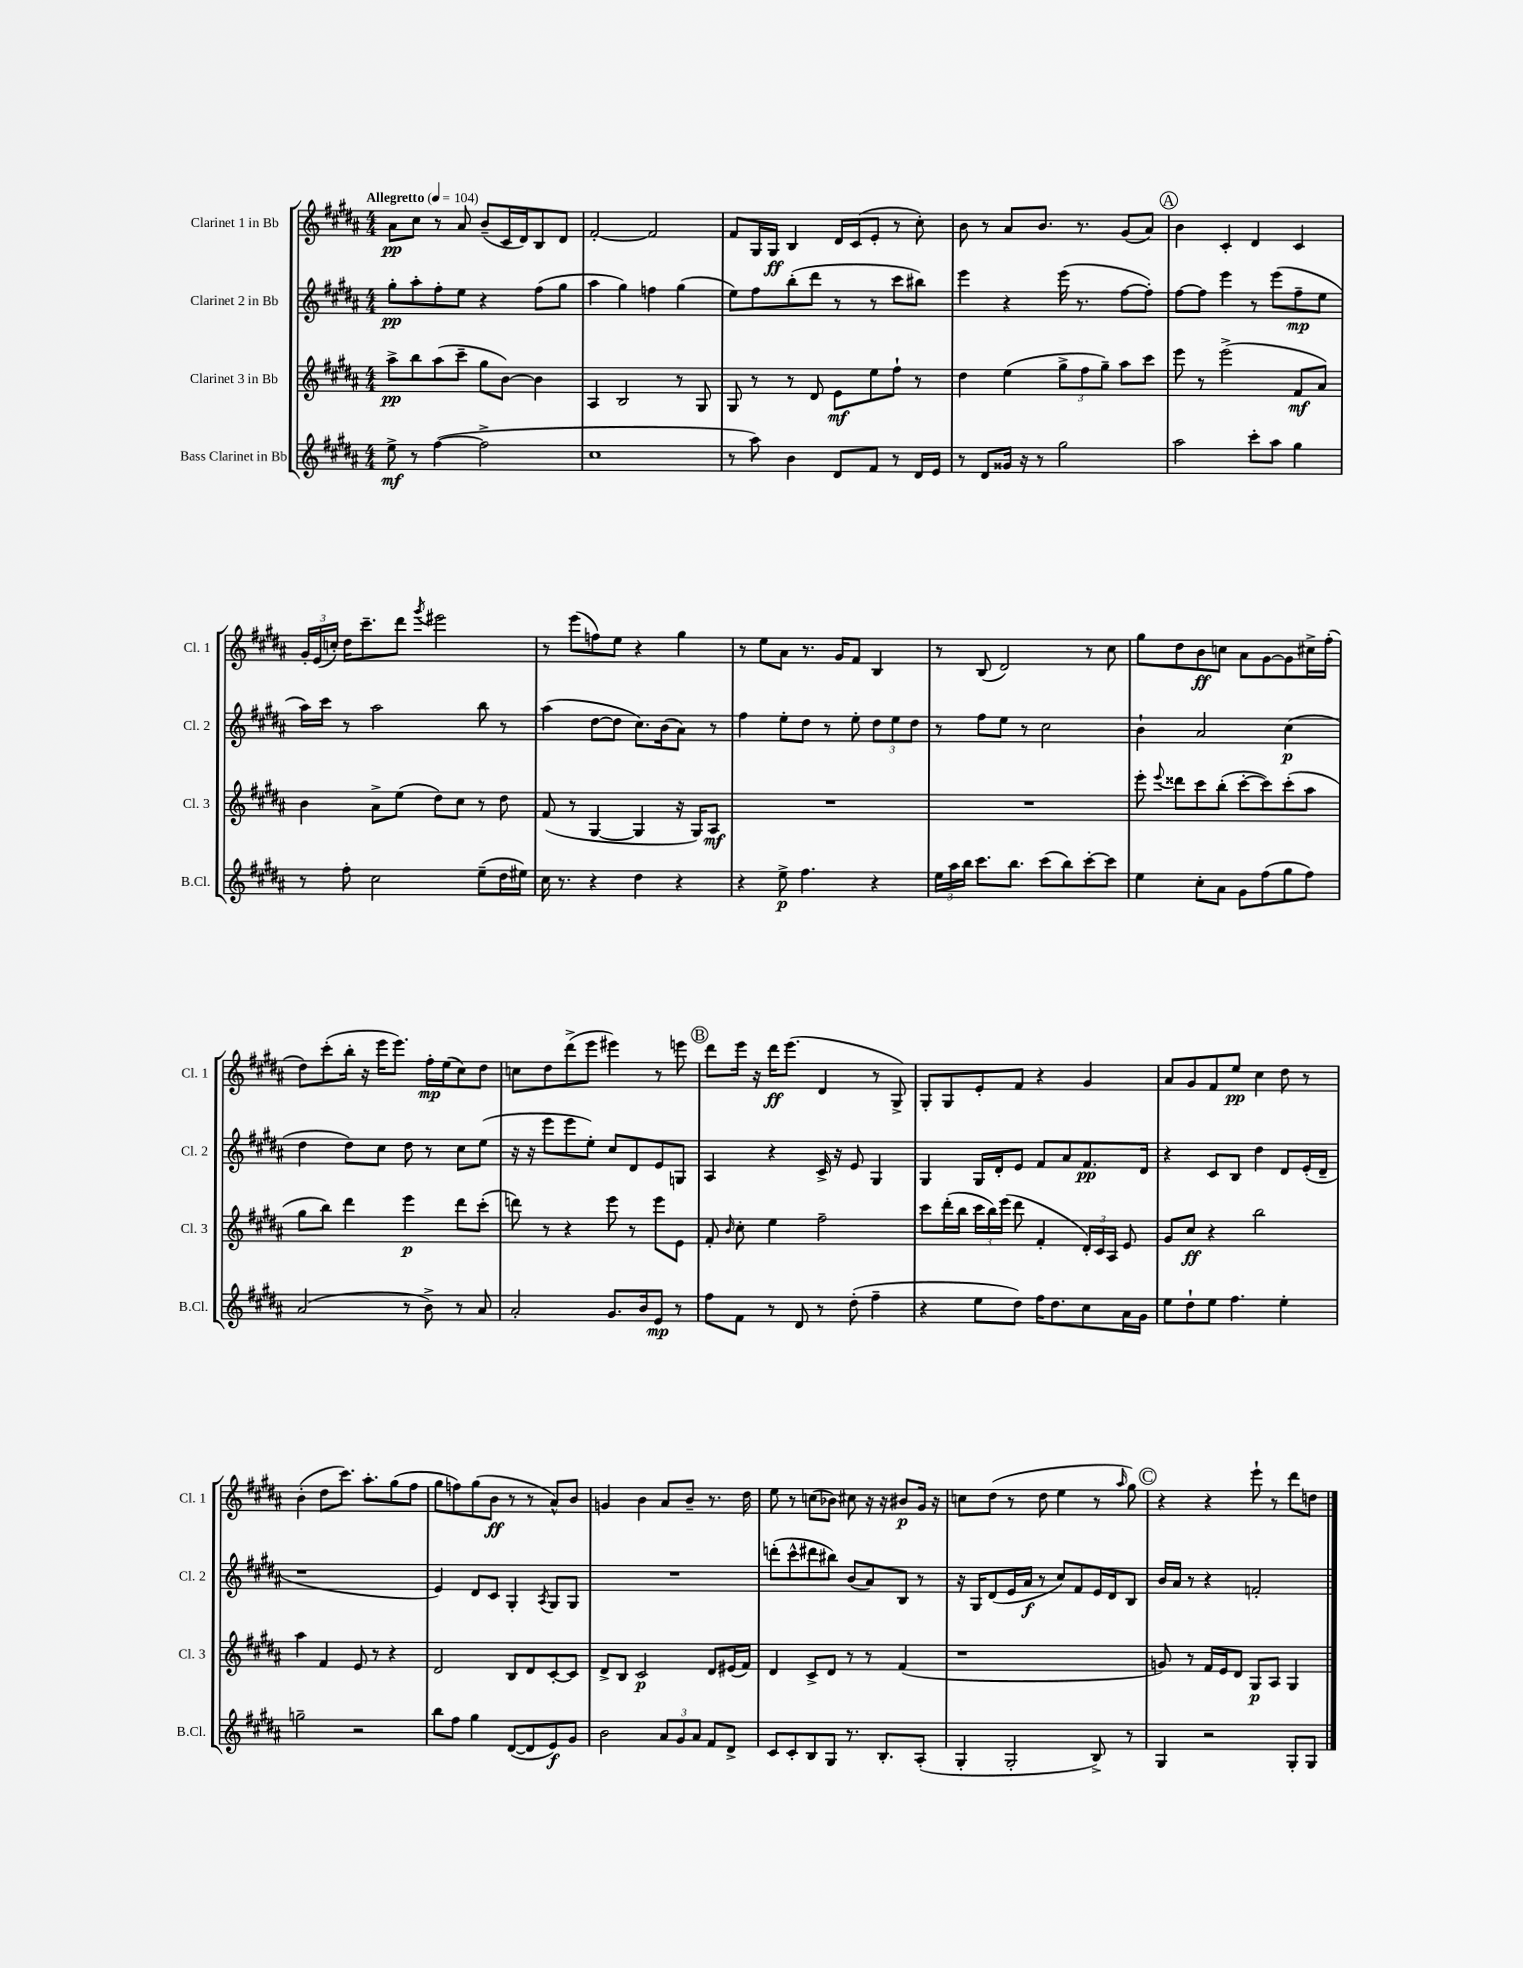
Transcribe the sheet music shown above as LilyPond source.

<<
\new StaffGroup <<
\new Staff = "s0" \with { instrumentName = "Clarinet 1 in Bb" shortInstrumentName = "Cl. 1" } {
    \clef treble \key b \major \numericTimeSignature \time 4/4 \tempo "Allegretto" 4 = 104
    \autoBeamOff ais'8[\pp cis''8] r8 ais'8 b'8[--( cis'16 dis'16) b8 dis'8] |
    fis'2~-. fis'2 |
    fis'8[ gis16 gis16]\ff b4 dis'16[ cis'16( e'8]-. r8 cis''8-.) |
    b'8 r8 ais'8[ b'8.] r8. gis'8[( ais'8]) |
    \mark \markup { \circle "A" } b'4 cis'4-. dis'4 cis'4 |
    \tuplet 3/2 { gis'16[-. e'16( c''16]-.) } dis''16[ cis'''8.-- dis'''8] \acciaccatura { gis'''8 } eis'''2 |
    r8 e'''8[( f''8) e''8] r4 gis''4 |
    r8 e''8[ ais'8] r8. gis'16[ fis'8] b4 |
    r8 b8( dis'2) r8 cis''8 |
    gis''8[ dis''8 b'8\ff c''8] ais'8[ gis'8~ gis'8 cis''16-> fis''16]-.( |
    dis''8[) cis'''8-.( b''16]-. r16 e'''16[ e'''8.]) fis''16[-.\mp e''16( cis''8) dis''8] |
    c''8[ dis''8 dis'''8->( e'''8] eis'''4) r8 e'''8 |
    \mark \markup { \circle "B" } dis'''8[ e'''16] r16 dis'''16[\ff e'''8.]( dis'4 r8 gis8->) |
    gis8[-. gis8 e'8-. fis'8] r4 gis'4 |
    ais'8[ gis'8 fis'8 e''8]\pp cis''4 dis''8 r8 |
    b'4-.( dis''8[ cis'''8.]) ais''8.[-. gis''8( fis''8] |
    gis''8[ f''8) gis''8( b'8]\ff r8 r8 ais'8[-^) b'8] |
    g'4 b'4 ais'8[ b'8]-- r8. dis''16 |
    e''8 r8 c''8[( bes'8]) cis''8 r16 r16 bis'8[\p gis'16] r16 |
    c''8[ dis''8]( r8 dis''8 e''4 r8 \grace { ais''16 } gis''8) |
    \mark \markup { \circle "C" } r4 r4 e'''8-! r8 dis'''8[ d''8] \bar "|." |
}
\new Staff = "s1" \with { instrumentName = "Clarinet 2 in Bb" shortInstrumentName = "Cl. 2" } {
    \clef treble \key b \major \numericTimeSignature \time 4/4
    \autoBeamOff gis''8[-.\pp ais''8-. fis''8-. e''8] r4 fis''8[( gis''8] |
    ais''4 gis''4) f''4 gis''4( |
    e''8[) fis''8 b''8-.( dis'''8] r8 r8 cis'''8[ bis''8]) |
    e'''4 r4 e'''16( r8. fis''8[~ fis''8]-.) |
    \mark \markup { \circle "A" } fis''8[~ fis''8] e'''4 r8 e'''8[( fis''8--\mp e''8] |
    ais''16[) cis'''16] r8 ais''2 b''8 r8 |
    ais''4( dis''8[~ dis''8] cis''8.[) b'16( ais'8]) r8 |
    fis''4 e''8[-. dis''8] r8 e''8-. \tuplet 3/2 { dis''8[ e''8 dis''8] } |
    r8 fis''8[ e''8] r8 cis''2 |
    b'4-! ais'2 cis''4\p( |
    dis''4 dis''8[) cis''8] dis''8 r8 cis''8[ e''8]( |
    r16 r16 e'''8[ e'''8 e''8]-.) cis''8[ dis'8 e'8 g8] |
    \mark \markup { \circle "B" } ais4 r4 cis'16-> r16 e'8 gis4 |
    gis4 gis16[ dis'16-. e'8] fis'8[ ais'8 fis'8.\pp dis'16] |
    r4 cis'8[ b8] dis''4 dis'8[ e'16-.( dis'16]-- |
    r1 |
    e'4) dis'8[ cis'8] gis4-. \acciaccatura { ais8 } gis8[ gis8] |
    R1 |
    d'''8[-.( cis'''8-^ dis'''8 bis''8]) b'8[( ais'8) b8] r8 |
    r16 gis16[ dis'8( e'16 ais'16]\f r8 cis''8[) fis'8 e'16 dis'16 b8] |
    \mark \markup { \circle "C" } b'16[ ais'16] r8 r4 f'2-. \bar "|." |
}
\new Staff = "s2" \with { instrumentName = "Clarinet 3 in Bb" shortInstrumentName = "Cl. 3" } {
    \clef treble \key b \major \numericTimeSignature \time 4/4
    \autoBeamOff ais''8[->\pp b''8 ais''8( cis'''8]-- gis''8[ b'8]~) b'4 |
    ais4 b2 r8 gis8 |
    gis8 r8 r8 dis'8 e'8[\mf e''8 fis''8]-! r8 |
    dis''4 e''4( \tuplet 3/2 { gis''8[-> fis''8 gis''8]--) } ais''8[ cis'''8] |
    \mark \markup { \circle "A" } e'''8 r8 e'''2->( fis'8[\mf ais'8]) |
    b'4 ais'8[-> e''8]( dis''8[) cis''8] r8 dis''8 |
    fis'8( r8 gis4~ gis4 r16 gis16[) ais8]\mf |
    R1 |
    R1 |
    e'''8-. \appoggiatura { e'''8 } disis'''8[ cis'''8 b''8]-.( cis'''8[~-. cis'''8) cis'''8-.( ais''8] |
    gis''8[ b''8]) dis'''4 e'''4\p dis'''8[ cis'''8]-.( |
    d'''8) r8 r4 e'''8 r8 e'''8[ e'8] |
    \mark \markup { \circle "B" } fis'8-. \grace { b'16 } cis''8-. e''4 fis''2-- |
    cis'''8[ dis'''16-.( b''16] \tuplet 3/2 { cis'''16[ b''16) e'''16]( } dis'''8 fis'4-. \tuplet 3/2 { dis'16[-.) cis'16 ais16] } e'8 |
    gis'8[ cis''8]\ff r4 b''2 |
    ais''4 fis'4 e'8 r8 r4 |
    dis'2 b8[ dis'8 cis'8~-. cis'8] |
    dis'8[-> b8] cis'2\p dis'8[ eis'16( fis'16]) |
    dis'4 cis'8[-> dis'8] r8 r8 fis'4( |
    r1 |
    \mark \markup { \circle "C" } g'8) r8 fis'16[ e'16 dis'8] gis8[\p ais8] gis4 \bar "|." |
}
\new Staff = "s3" \with { instrumentName = "Bass Clarinet in Bb" shortInstrumentName = "B.Cl." } {
    \clef treble \key b \major \numericTimeSignature \time 4/4
    \autoBeamOff e''8->\mf r8 fis''4~( fis''2-> |
    cis''1 |
    r8 ais''8) b'4 dis'8[ fis'8] r8 dis'16[ e'16] |
    r8 dis'8[ gisis'16] r16 r8 gis''2 |
    \mark \markup { \circle "A" } ais''2 cis'''8[-. ais''8] gis''4 |
    r8 fis''8-. cis''2 e''8[--( dis''16 eis''16]) |
    cis''16 r8. r4 dis''4 r4 |
    r4 e''8->\p fis''4. r4 |
    \tuplet 3/2 { e''16[ ais''16 b''16] } cis'''8.[ b''8.] cis'''8[( b''8) cis'''8~-. cis'''8] |
    e''4 cis''8[-. ais'8] gis'8[ fis''8( gis''8 fis''8]) |
    ais'2( r8 b'8->) r8 ais'8 |
    ais'2-. gis'8.[ b'16 e'8]\mp r8 |
    \mark \markup { \circle "B" } fis''8[ fis'8] r8 dis'8 r8 dis''8-.( fis''4-- |
    r4 e''8[ dis''8]) fis''16[ dis''8. cis''8 ais'16 gis'16] |
    e''8[ dis''8-! e''8] fis''4. e''4-. |
    g''2-- r2 |
    b''8[ fis''8] gis''4 dis'8[~( dis'8 e'8\f) gis'8] |
    b'2 \tuplet 3/2 { ais'8[ gis'8 ais'8] } fis'8[ dis'8]-> |
    cis'8[ cis'8-. b8 gis8] r8. b8.[-. ais8]-.( |
    gis4-. gis2-. b8->) r8 |
    \mark \markup { \circle "C" } gis4 r2 gis8[-. gis8] \bar "|." |
}
>>
>>
\layout { \context { \Score \remove "Bar_number_engraver" } }
